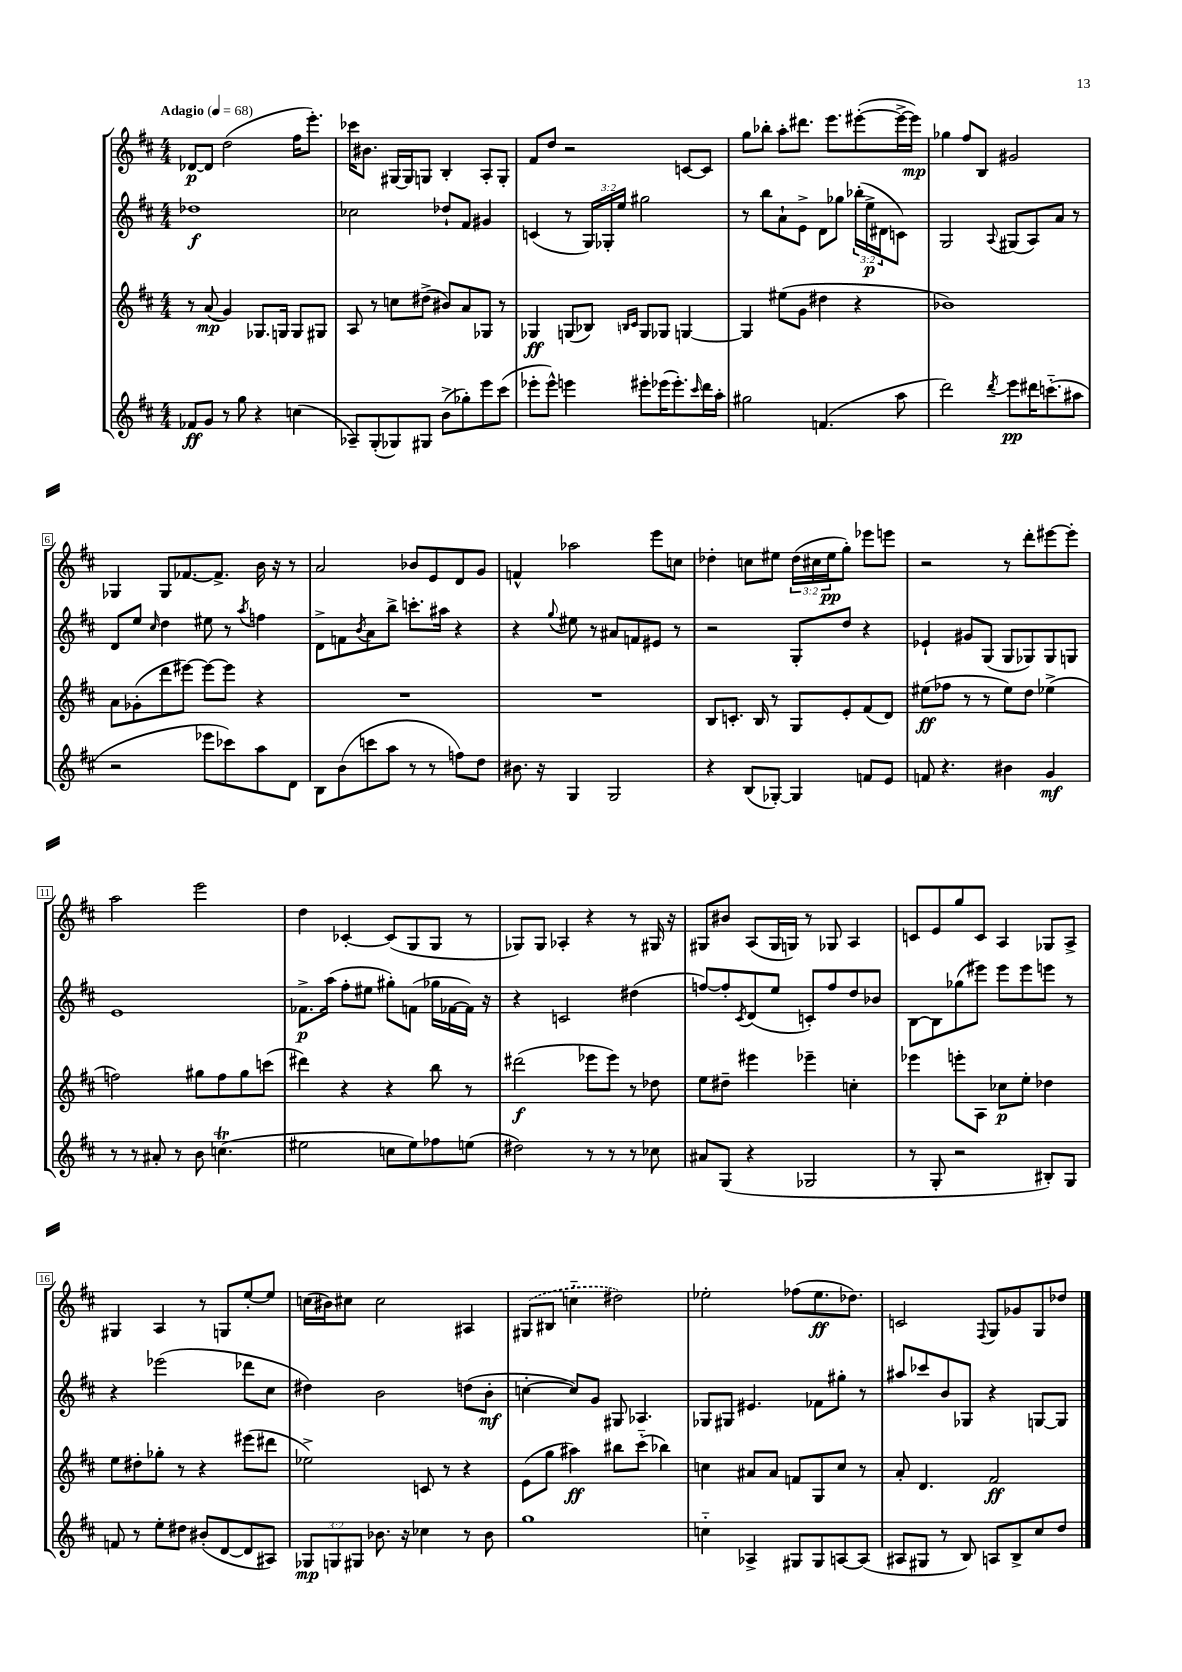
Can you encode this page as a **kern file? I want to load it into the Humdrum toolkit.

**kern	**kern	**kern	**kern
*staff4	*staff3	*staff2	*staff1
*clefG2	*clefG2	*clefG2	*clefG2
*k[f#c#]	*k[f#c#]	*k[f#c#]	*k[f#c#]
*M4/4	*M4/4	*M4/4	*M4/4
*MM68	*MM68	*MM68	*MM68
8f-	8r	1dd-	[8d-
8g	(8a	.	8d-]
8r	4g)	.	(2dd
8gg	.	.	.
4r	8.G-	.	.
.	16G	.	.
(4cc	8G	.	16ff#
.	.	.	8.eee')
.	8G#	.	.
=	=	=	=
8A-~)	8A	2cc-	16ccc-
.	.	.	8.b#
(8G'	8r	.	.
8G-)	8cc	.	[16G#
.	.	.	16G#]
8G#	(8dd#^	.	8G
(8b^	8b#)	8dd-`	4B'
8gg-')	8a	8f#	.
8eee	8G-	4g#	8A'
(8ccc#	8r	.	8G'
=	=	=	=
8eee-'	4G-	(4c	8f#
8eee-^^)	.	.	8dd
4eee	(8G	8r	2r
.	8B-)	24G)	.
.	.	24G-'	.
.	.	24ee	.
.	16qqB	.	.
.	16qqc#	.	.
8eee#'	8G	2gg#	.
(16eee-	8G-	.	.
8.eee-')	.	.	.
.	[4G	.	[8c
16qqccc#	.	.	.
16ddd	.	.	8c]
16aa'	.	.	.
=	=	=	=
2gg#	4G]	8r	8gg
.	.	8bb	8bb-'
.	(8ee#	8a`	8aa'
.	8g	8e^	8.ddd#
(4.f	4dd#	8d	.
.	.	.	8.eee
.	.	8gg-	.
.	4r	(24bb-'	([8eee#'
.	.	24ee^	.
.	.	24d#	.
8aa	.	8c)	16eee#^_
.	.	.	16eee#])
=	=	=	=
2ddd)	1b-)	2G	4gg-
.	.	.	8ff#
.	.	.	8B
8qddd	.	8qqA	.
8eee	.	(8G#	2g#
16ddd#	.	8A)	.
(8.ccc'~	.	.	.
.	.	8a	.
8aa#	.	8r	.
=	=	=	=
2r	8a	8d	4G-
.	(8g-'	8ee	.
.	.	16qqcc#	.
.	8ddd	4dd	8G-
.	[8eee#)	.	[8.f-
8eee-	8eee#_	8ee#	.
.	.	.	8.f-^]
8ccc-)	8eee#]	8r	.
.	.	8qaa	.
8aa	4r	4ff	16b
.	.	.	16r
8d	.	.	8r
=	=	=	=
8B	1r	8d^	2a
(8b	.	8f	.
.	.	8qb	.
8ccc	.	8a	.
8aa	.	8bb^	.
8r	.	8.ccc'	8b-
8r	.	.	8e
.	.	16aa#	.
8ff)	.	4r	8d
8dd	.	.	8g
=	=	=	=
8.b#	1r	4r	4f^^
16r	.	.	.
.	.	8qqgg	.
4G	.	8ee#	2aa-
.	.	8r	.
2G	.	8a#	.
.	.	8f	.
.	.	8e#	8eee
.	.	8r	8cc
=	=	=	=
4r	8B	2r	4dd-'
.	8.c'	.	.
(8B	.	.	8cc
.	16B	.	.
[8G-')	8r	.	8ee#
4G-]	8G	8G'	(24dd-
.	.	.	24cc#
.	.	.	24ee#
.	8e'	8dd	8gg')
8f	(8f#	4r	8eee-
8e	8d)	.	8eee
=	=	=	=
8f	(8ee#	4e-`	2r
4.r	8ff-	.	.
.	8r	8g#	.
.	8r	(8G	.
4b#	8ee#)	8G	8r
.	8dd	8G-)	8ddd'
4g	(4ee-^	8G-	[8eee#
.	.	8G	8eee#']
=	=	=	=
8r	2ff)	1e	2aa
8r	.	.	.
8a#'	.	.	.
8r	.	.	.
8b	8gg#	.	2eee
(4.cc	8ff	.	.
.	8gg#	.	.
.	(8ccc	.	.
=	=	=	=
2ee#	4ddd#)	8.f-^	4dd
.	.	(16aa	.
.	4r	8ff#'	[4c-'
.	.	8ee#	.
8cc	4r	8gg#')	(8c-]
8ee#)	.	(8f	8G
8ff-	8bb	16gg-	8G
.	.	[16f-	.
(8ee	8r	16f-])	8r
.	.	16r	.
=	=	=	=
2dd#)	(2ddd#	4r	8G-)
.	.	.	8G-
.	.	2c	4A-'
8r	8eee-	.	4r
8r	8eee-)	.	.
8r	8r	(4dd#	8r
8cc-	8dd-	.	16G#
.	.	.	16r
=	=	=	=
8a#	8ee	[8ff)	8G#
(8G	8dd#~	8ff']	8b#
.	.	8qc#	.
4r	4eee#	(8d	(8A
.	.	8ee	16G#
.	.	.	16G)
2G-	4eee-~	8c')	8r
.	.	8ff	8G-
.	4cc'	8dd	4A
.	.	8b-	.
=	=	=	=
8r	4eee-	[8B	8c
8G'	.	8B]	8e
2r	8eee'	(8gg-	8gg
.	8A	8eee#)	8c
.	8cc-	8eee#	4A
.	8ee'	8eee#	.
8B#')	4dd-	8eee	8G-
8G	.	8r	8A^
=	=	=	=
8f	8ee	4r	4G#
8r	8dd#'	.	.
8ee'	8gg-'	(2eee-	4A
8dd#	8r	.	.
(8b#'	4r	.	8r
[8d	.	.	8G
8d]	(8eee#	8ddd-	[8ee'
8A#)	8ddd#	8cc#	8ee]
=	=	=	=
12G-	2ee-^)	4dd#)	(16cc
.	.	.	16b#)
12G	.	.	.
.	.	.	8cc#
12G#	.	.	.
8.b-	.	2b	2cc#
16r	.	.	.
4cc-	8c	.	.
.	8r	.	.
8r	4r	(8dd	4A#
8b-	.	8b'	.
=	=	=	=
1gg	(8e	[4cc'	(8G#
.	8gg	.	8B#
.	4aa#)	8cc])	4cc'~
.	.	8g	.
.	8bb#	8G#	2dd#)
.	(8ccc#'~	4.A-	.
.	4bb-)	.	.
=	=	=	=
4cc'~	4cc	8G-	2ee-'
.	.	8G#	.
4A-^	8a#	4.e#	.
.	8a#	.	.
8G#	8f	.	(8ff-
8G#	8G	8f-	8.ee-
[8A	8cc	8gg#'	.
.	.	.	8.dd-)
(8A]	8r	8r	.
=	=	=	=
8A#	8a'	8aa#	2c
8G#	4.d	8ccc-	.
8r	.	8b	.
8B)	.	8G-	.
.	.	.	8qqF#
8A	2f#	4r	8G
8B^	.	.	8g-
8cc#	.	[8G	8G
8dd	.	8G]	8dd-
==	==	==	==
*-	*-	*-	*-
